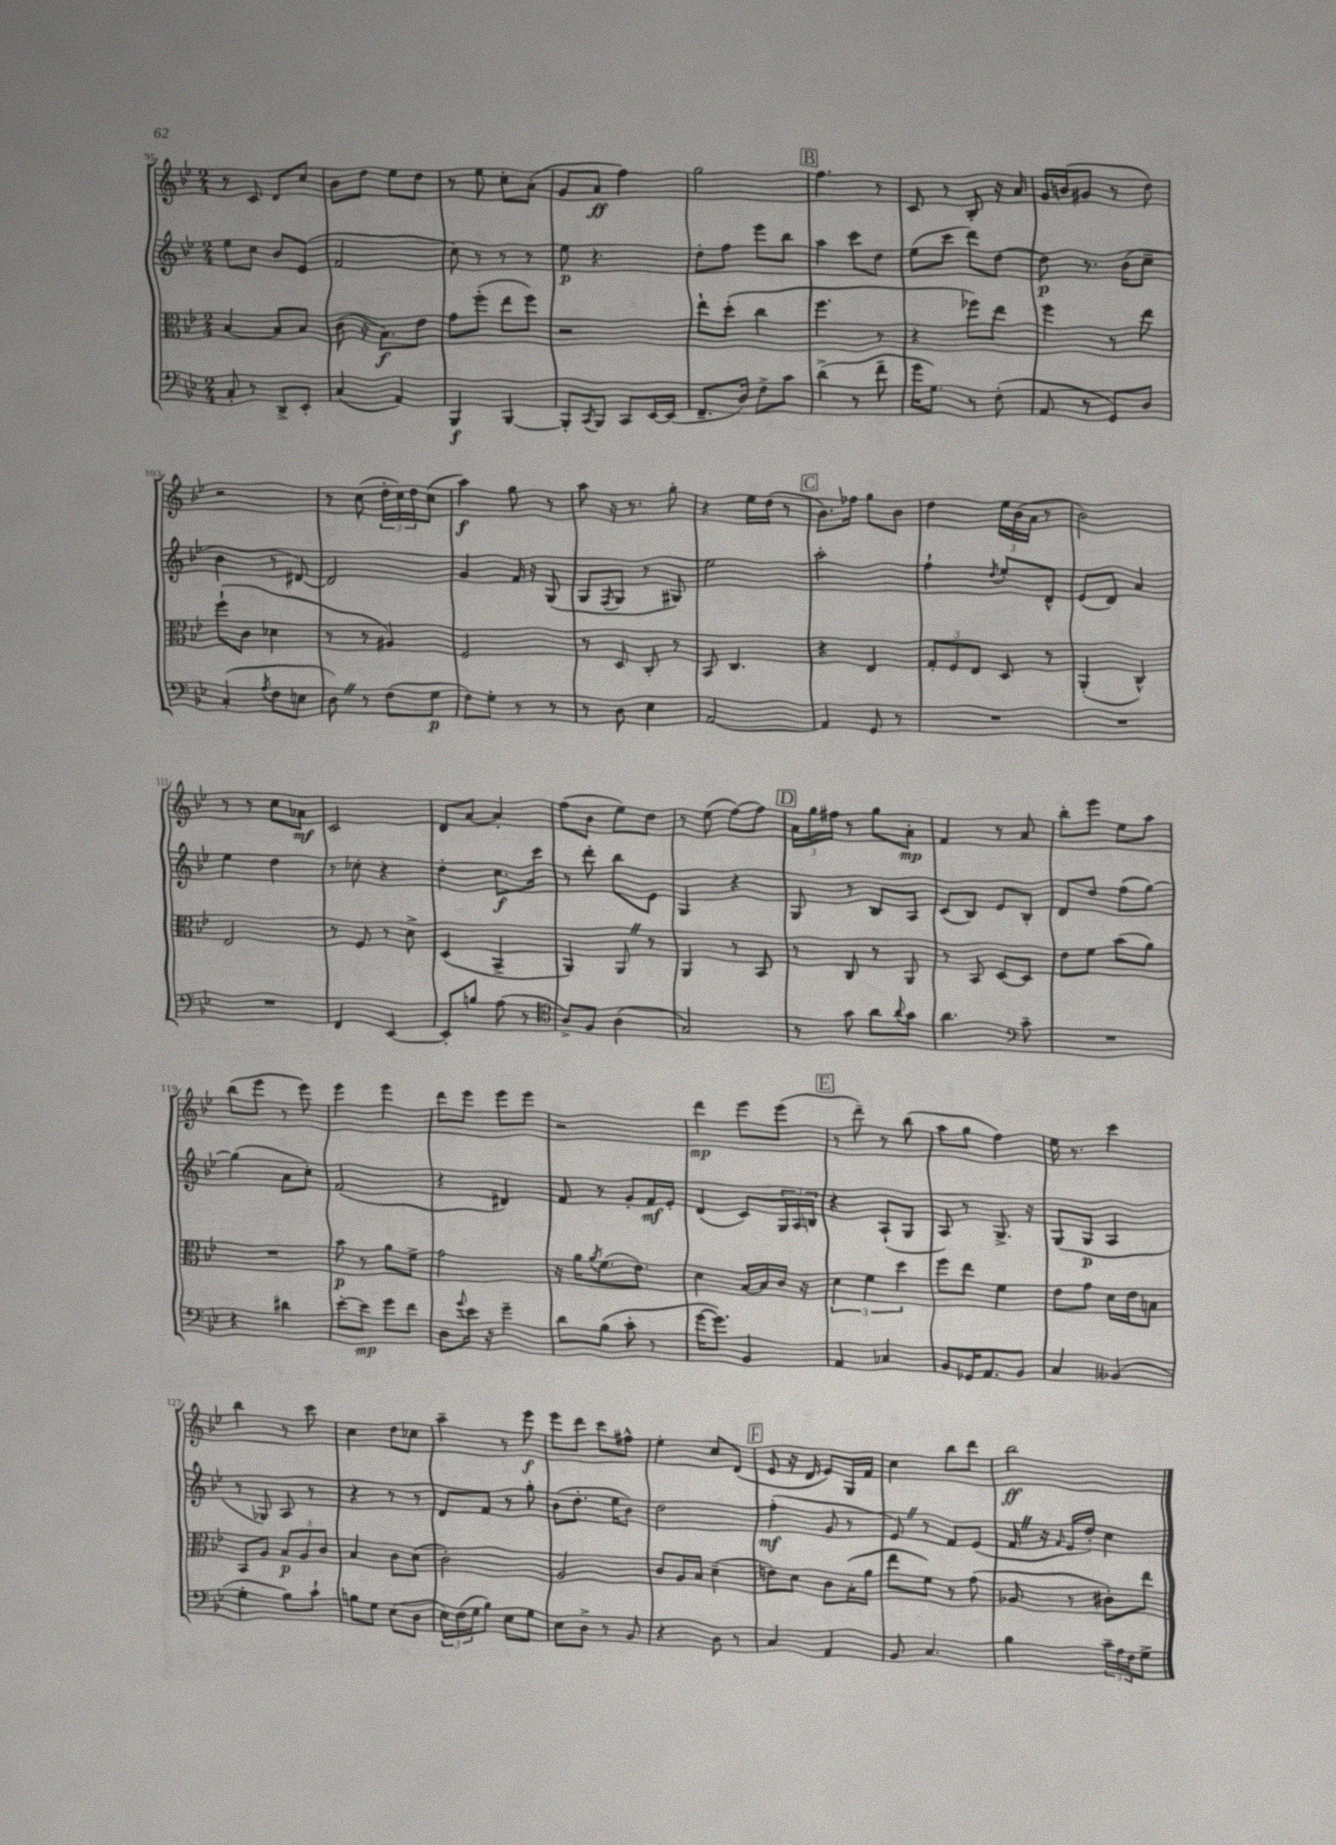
<<
\new StaffGroup <<
\new Staff = "s0" {
    \clef treble \key bes \major \numericTimeSignature \time 2/4
    r8 c'8 d'8 c''8 |
    bes'8 d''8 ees''8 d''8 |
    r8 ees''8 c''8-. a'8-.( |
    g'8 a'8\ff f''4) |
    g''2 |
    \mark \markup { \box "B" } f''4. r8 |
    c'8 r8 bes8-. r16 a'16 |
    g'16 b'16( gis'8 r8 d''8) |
    r2 |
    r8 c''8( \tuplet 3/2 { d''16-. c''16) d''16 } c''8( |
    a''4\f) g''8 r8 |
    a''8 r16 r8. g''8-. |
    r4 ees''16 d''16( r8 |
    \mark \markup { \box "C" } bes'8.) fes''16 g''8 bes'8 |
    d''4 \tuplet 3/2 { ees''16 bes'16( a'16 } r8 |
    bes'2) |
    r8 r8 c''8 aes'8\mf |
    c'2 |
    d'8 a'8~ a'4-. |
    f''8( bes'8 ees''8) d''8 |
    r8 ees''8( f''8~) f''8 |
    \mark \markup { \box "D" } \tuplet 3/2 { a'16 g''16 fis''16 } r8 g''8 a'8-.\mp |
    f'4 r8 a'8 |
    bes''8-. ees'''8 ees''8 a''8 |
    bes''8( ees'''8 r8 ees'''8) |
    ees'''4 ees'''4 |
    d'''8 ees'''8 ees'''8 ees'''8 |
    r2 |
    d'''4\mp ees'''8 ees'''8( |
    \mark \markup { \box "E" } r8 d'''8--) r8 bes''8( |
    a''8 g''8 f''4) |
    ees''16 r8. c'''4 |
    bes''4 r8 c'''8 |
    c''4 d''8 ces''8 |
    a''4-- r8 ees'''8\f |
    ees'''8 d'''8 c'''8 fis''8-^ |
    ees''4-. c''8 d'8( |
    \mark \markup { \box "F" } ees'8 r16 d'16 ees'8) g16 f'16 |
    c''4 bes''8 d'''8 |
    bes''2\ff \bar "|." |
}
\new Staff = "s1" {
    \clef treble \key bes \major \numericTimeSignature \time 2/4
    ees''8 c''8 bes'8 ees'8( |
    f'2 |
    c''8) r8 r8 r8 |
    ees''8\p r4. |
    d''8-. f''8 ees'''8 bes''8 |
    \mark \markup { \box "B" } a''4 c'''8 d''8 |
    ees''8( c'''8 d'''8) d''8~ |
    d''8\p r8. bes'16( c''8-- |
    bes'4 r8 dis'8~) |
    dis'2 |
    g'4 f'16 r16 g8( |
    g8 \acciaccatura { f8 } g8 r8 gis8) |
    ees''2 |
    \mark \markup { \box "C" } a''2-. |
    f''4-! \acciaccatura { d''8 } ees''8-. d'8-^ |
    ees'8( d'8) a'4 |
    ees''4 d''4 |
    r8 ces''8-. r4 |
    d''4-. c''8.\f c'''16 |
    r8 d'''8-. bes''8 ees'8 |
    g4 r4 |
    \mark \markup { \box "D" } g8 r8 bes8 a8 |
    c'8( bes8) ees'8 bes8-. |
    d'8 d''8 f''8( g''8~) |
    g''4( a'8 c''8-.) |
    f'2( |
    r4 dis'4) |
    f'8 r8 g'8-. f'16\mf ees'16-. |
    d'4( c'8) \tuplet 3/2 { g16 a16 b16 } |
    \mark \markup { \box "E" } r4 a8-!( g8 |
    a8) r8 g8.-> r16 |
    g8( g8\p a4 |
    r8 ges8) a8 r8 |
    r4 r8 r8 |
    d'8 f'8 r8 g''8-. |
    bes'8( d''8.-. ees''16 bes'8) |
    d''2 |
    \mark \markup { \box "F" } f''4-.\mf( g'8 r8 |
    ees'8) \once \override BreathingSign.text = \markup { \musicglyph "scripts.caesura.straight" } \breathe r8 f'8 ees'8( |
    f'16 \once \override BreathingSign.text = \markup { \musicglyph "scripts.caesura.straight" } \breathe r16 \grace { f'16 } ees'16 d''16-.) c''4 \bar "|." |
}
\new Staff = "s2" {
    \clef alto \key bes \major \numericTimeSignature \time 2/4
    bes4~ bes8 bes8 |
    c'8( r16 bes8.\f) ees'8 |
    g'8 f''8-.( ees''8 f''8) |
    r2 |
    ees''8-! d''8-.( c''4 |
    \mark \markup { \box "B" } f''4. r8 |
    r4 fes''8) ees''8 |
    f''4 r8 ees''8 |
    f''8-!( c'8 des'4 |
    r8 r8 ais4) |
    f2 |
    r8 d8 c8-. r8 |
    bes,8 c4. |
    \mark \markup { \box "C" } r4 ees4 |
    \tuplet 3/2 { g8-. f8 ees8 } d8 r8 |
    a,4-.( c4-^) |
    ees2 |
    r8 f8 r8 d'8-> |
    d4( bes,4-> |
    a,4) a,8 \once \override BreathingSign.text = \markup { \musicglyph "scripts.caesura.straight" } \breathe r8 |
    a,4 r8 bes,8 |
    \mark \markup { \box "D" } r8 c8 r8 a,8 |
    r8 bes,8 d8~ d8 |
    ees'8 f'8 bes'8( a'8) |
    R2 |
    bes'8\p r8 a'8 f'8-> |
    g'2 |
    r16 a'16 \acciaccatura { a'8 } f'8.( ees'8.) |
    d'4 bes16~ bes16 c'16 r16 |
    \mark \markup { \box "E" } \tuplet 3/2 { d'4 f'4 d''4 } |
    f''8 ees''8 f'4 |
    ees'8 g'8 d'16 ees'16 b8 |
    bes,8 a8 \tuplet 3/2 { bes8\p a8 c'8 } |
    bes4 c'8 d'8( |
    c'2-.) |
    a2 |
    c'8 a16 bes16 d'4--( |
    \mark \markup { \box "F" } e'8) d'8 c'8 bes16-.( a'16 |
    ees''8 f'8) r8 g'8( |
    aes8 r8 cis'8-.) ees''8 \bar "|." |
}
\new Staff = "s3" {
    \clef bass \key bes \major \numericTimeSignature \time 2/4
    c8-. r8 d,8-> ees,8-. |
    c4( a,4) |
    bes,,4\f bes,,4~ |
    bes,,8-. \acciaccatura { c,8 } bes,,8 c,8 ees,16~ ees,16( |
    f,8.-- d16) f8-> c'8 |
    \mark \markup { \box "B" } d'4->( r8 f'8-- |
    g'16 g8.) r8 f8-.( |
    a,8 r8 g,8) d8 |
    c4-.( \acciaccatura { a8 } f8 e8 |
    d8) \once \override BreathingSign.text = \markup { \musicglyph "scripts.caesura.straight" } \breathe r8 f8( g8\p |
    f8) g8-. r8 r8 |
    r8 d8 ees4 |
    a,2~ |
    \mark \markup { \box "C" } a,4 g,8 r8 |
    R2 |
    R2 |
    R2 |
    f,4 ees,4~ |
    ees,8-. b8 a8( r8 |
    \clef tenor a8->) f8 a4( |
    g2) |
    \mark \markup { \box "D" } r8 g'8 a'8 \appoggiatura { a'8 } g'8 |
    a'4. \clef bass c'8-- |
    R2 |
    r4 dis'4 |
    ees'8~-. ees'8\mp g'8 f'8 |
    d8 \appoggiatura { g'8 } ees'16 r16 g'4-- |
    d'8 bes8( c'8-. r8 |
    g'16~ g'8.) bes,4 |
    \mark \markup { \box "E" } a,4 ces4 |
    bes,8 ges,16 a,8. bes,8 |
    c4 beses,4( |
    g4-. bes8) c'8-! |
    b8 g8 ees8( d8 |
    \tuplet 3/2 { ees16) f16( g16 } bes8) ees8 g8 |
    ees8 d8-> r8 bes,8 |
    r4 d8 r8 |
    \mark \markup { \box "F" } c4 a,4 |
    bes,8 c4. |
    bes4 \tuplet 3/2 { c'16-- a16 f16 } g8-> \bar "|." |
}
>>
>>
\layout { \context { \Score currentBarNumber = #95 } }
